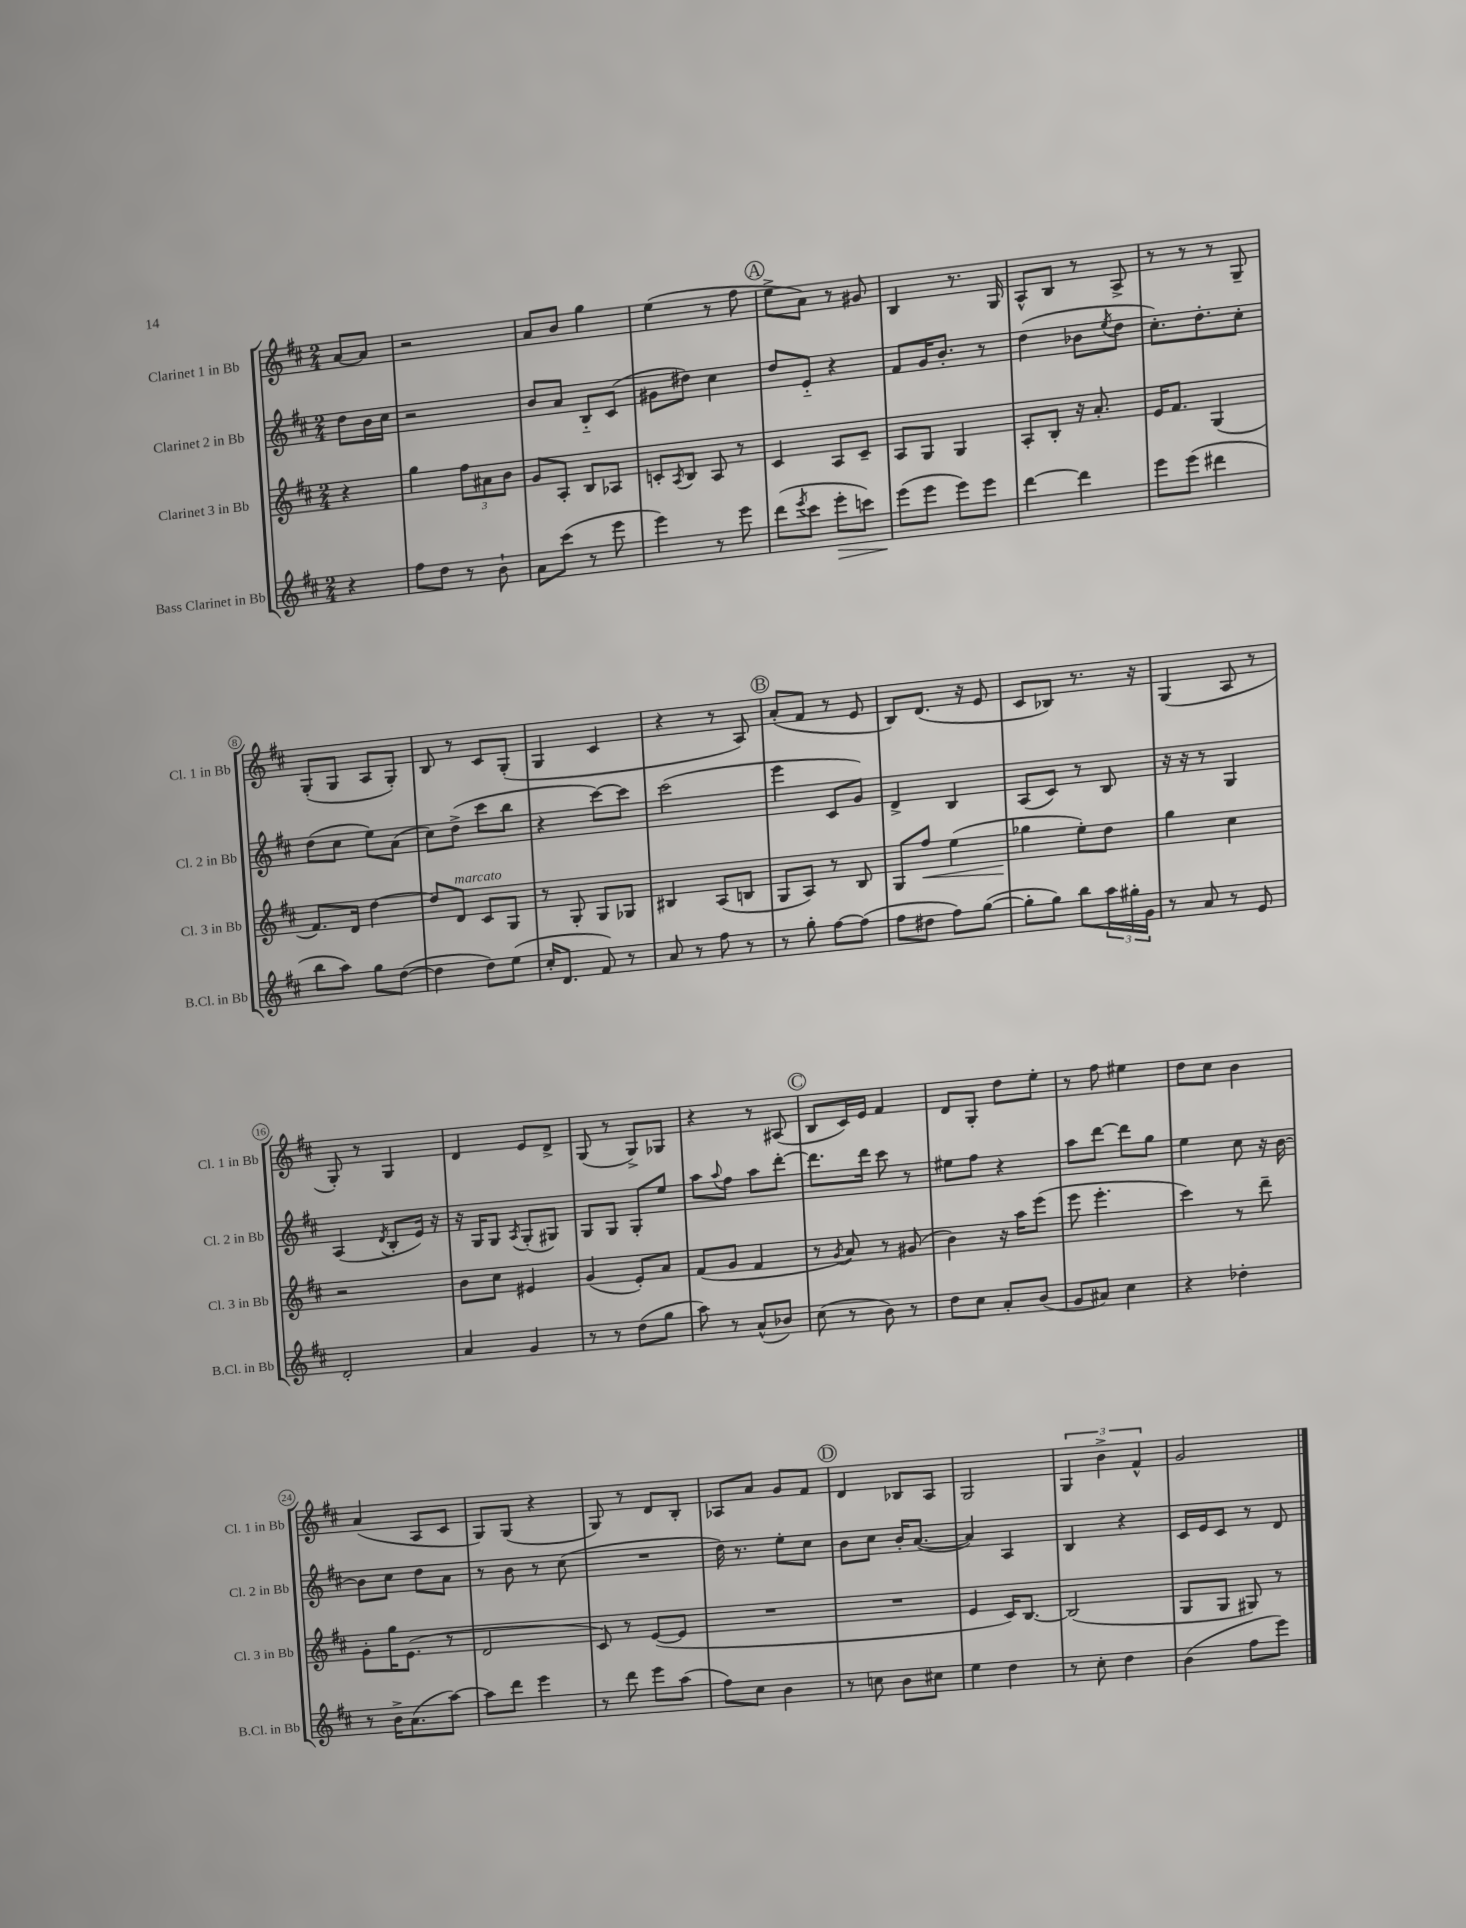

**kern	**kern	**kern	**kern
*staff4	*staff3	*staff2	*staff1
*clefG2	*clefG2	*clefG2	*clefG2
*k[f#c#]	*k[f#c#]	*k[f#c#]	*k[f#c#]
*M2/4	*M2/4	*M2/4	*M2/4
4r	4r	8dd\L	[8a/L
.	.	16b\L	8a/]J
.	.	16cc#\JJ	.
=	=	=	=
8ff#\L	4gg\	2r	2r
8dd\J	.	.	.
8r	12ff#\L	.	.
.	12a#\	.	.
8b`\	.	.	.
.	12b\J	.	.
=	=	=	=
8a\L	8g/L	8b/L	8a/L
(8ccc#\J	8A'/J	8a/J	8b/J
8r	8B/L	8B'~/L	4gg\
8eee\	8A-/J	(8c#/J	.
=	=	=	=
4eee\)	8c'/L	8g#\L	(4ee\
.	8qA/	.	.
.	8B/J	8dd#\J)	.
8r	8A/	4cc#\	8r
8eee\	8r	.	8ff#\
=	=	=	=
(8ddd\L	4c#/	8dd/L	8ee^\L
8qeee/	.	.	.
8ccc#\J	.	8e'~/J	8a\J)
8eee'\L	8A/L	4r	8r
8ccc\J)	8c#~/J	.	8g#/
=	=	=	=
(8eee\L	8A/L	8f#/L	4B/
8eee\J	8G/J	16g/K	.
.	.	8.b'/J	.
8eee\L)	4G/	.	8.r
8eee\J	.	8r	.
.	.	.	16G/
=	=	=	=
[4ddd\	8A'/L	(4dd\	8A^^/L
.	8B'/J	.	8B/J
4ddd\]	16r	8b-\L	8r
.	8.a'/	.	.
.	.	8qee/	.
.	.	8dd\J	8A^/
=	=	=	=
8eee\L	16e/LK	8.cc#'\L)	8r
.	8.f#/J	.	.
(8eee\J	.	.	8r
.	.	8.dd'\	.
4ddd#\	(4G/	.	8r
.	.	8cc#'\J	8G~/
=	=	=	=
8bb\L	8.f#/L)	(8dd\L	(8G'/L
8aa\J)	.	8cc#\J	8G/J
.	16d/Jk	.	.
8gg\L	[4dd\	8ee\L)	8A/L
([8dd\J	.	(8a\J	8G'/J)
=	=	=	=
4dd\]	8dd/]L	8cc#\L)	8B/
.	8d/J	(8dd^\J	8r
8dd\L)	8c#/L	8ccc#\L	8c#/L
(8ee\J	8G/J	8bb\J	(8G'/J
=	=	=	=
16cc#'/LK	8r	4r	4G/
8.d/J	.	.	.
.	8G'/	.	.
8f#/)	8G/L	[8ccc#\L)	4c#/
8r	8G-/J	8ccc#\]J	.
=	=	=	=
8a/	4B#/	(2ccc#\	4r
8r	.	.	.
8ff#\	(8A/L	.	8r
8r	8B/J	.	8A/)
=	=	=	=
8r	8G/L	4eee\	(8a'/L
8gg'\	8A/J)	.	8f#/J
[8ff#\L	8r	8c#/L	8r
(8ff#\]J	8B/	8g/J)	8e/
=	=	=	=
8ff#\L	8G/L	4d^/	8B/L)
8dd#\J	8ff#/J	.	(8.d/J
8ff#\L)	(4ee\	4B/	.
.	.	.	16r
([8gg\J	.	.	8e/
=	=	=	=
8gg'\]L	4gg-\	(8A/L	8c#/L
8gg\J)	.	8c#/J)	8B-/J)
8bb\L	8ee'\L)	8r	8.r
24aa\L	8dd\J	8B/	.
24gg#'\	.	.	.
.	.	.	16r
24g\JJ	.	.	.
=	=	=	=
8r	4gg\	16r	(4G/
.	.	16r	.
8a/	.	8r	.
8r	4cc#\	4G/	8A/
8e/	.	.	8r
=	=	=	=
2d'/	2r	(4A/	8G'/)
.	.	.	8r
.	.	8qd/	.
.	.	8B'/L	4G/
.	.	16e/Jk)	.
.	.	16r	.
=	=	=	=
4a/	8b\L	16r	4d/
.	.	16G/LK	.
.	8cc#\J	8G/J	.
.	.	8qA/	.
4g/	4e#/	(8G'/L	8e/L
.	.	8G#/J)	8d^/J
=	=	=	=
8r	(4g/	8G/L	(8G/
8r	.	8G/J	8r
(8dd\L	8e'/L)	8G'/L	8G^/L)
8gg\J	8a/J	8ee/J	8G-/J
=	=	=	=
8aa\)	(8f#/L	8aa\L	4r
.	.	8qqaa/	.
8r	8g/J	8ff#\J	.
(8a^^/L	4f#/	8aa\L	8r
8b-/J)	.	[8ddd'\J	(8A#/
=	=	=	=
(8cc#\	8r	8.ddd\]L	8B/L
.	8qg/	.	.
8r	8a/)	.	16c#/L)
.	.	16ddd\Jk	16e/JJ
8b\)	8r	8ccc#\	4f#/
8r	(8g#/	8r	.
=	=	=	=
8dd\L	4b\)	8ee#\L	8d/L
8cc#\J	.	8ff#\J	8G'/J
8a'/L	16r	4r	8dd\L
.	16aa\LK	.	.
(8b/J	(8eee\J	.	8ee'\J
=	=	=	=
8g/L	8eee\	8aa\L	8r
8a#/J)	4.eee'\	[8ddd\J	8ff#\
4cc#\	.	8ddd\]L	4ee#\
.	.	8gg\J	.
=	=	=	=
4r	4ccc#\)	4ee\	8dd\L
.	.	.	8cc#\J
4dd-'\	8r	8cc#\	4b\
.	8ddd~\	16r	.
.	.	[16b\	.
=	=	=	=
8r	8g'\L	8b\]L	(4a/
16b^\LK	16gg\K	8cc#\J	.
(8.a\	(8.e\J	.	.
.	.	8dd\L	8A/L
[8aa\J)	8r	8a\J	8c#/J
=	=	=	=
8aa\]L	2d/	8r	8G/L)
8ddd\J	.	8b\	(8G/J
4eee\	.	8r	4r
.	.	(8cc#\	.
=	=	=	=
8r	8c#/)	2r	8G/)
8ddd\	8r	.	8r
8eee\L	([8e/L	.	8d/L
(8aa\J	8e/]J	.	8B'/J
=	=	=	=
8ff#\L)	2r	16dd\)	8A-/L
.	.	8.r	.
8cc#\J	.	.	8a/J
4b\	.	8ee'\L	8g/L
.	.	8cc#\J	8f#/J
=	=	=	=
8r	2r	8b\L	4d/
8cc\	.	8cc#\J	.
8b\L	.	16b'/LK	8B-/L
.	.	([8.a/J	.
8cc#\J	.	.	8A/J
=	=	=	=
4ee\	4e/	4a/])	2G/
4dd\	16c#/LK)	4A/	.
.	[8.B/J	.	.
=	=	=	=
8r	(2B/]	4B/	6G/
8cc#'\	.	.	.
.	.	.	6b^\
4dd\	.	4r	.
.	.	.	6f#^^/
=	=	=	=
(4b\	8G/L	16c#/LL	2g/
.	.	16e/J	.
.	8G/J	8c#/J	.
8ff#\L	8G#/)	8r	.
8eee\J)	8r	8d/	.
==	==	==	==
*-	*-	*-	*-
